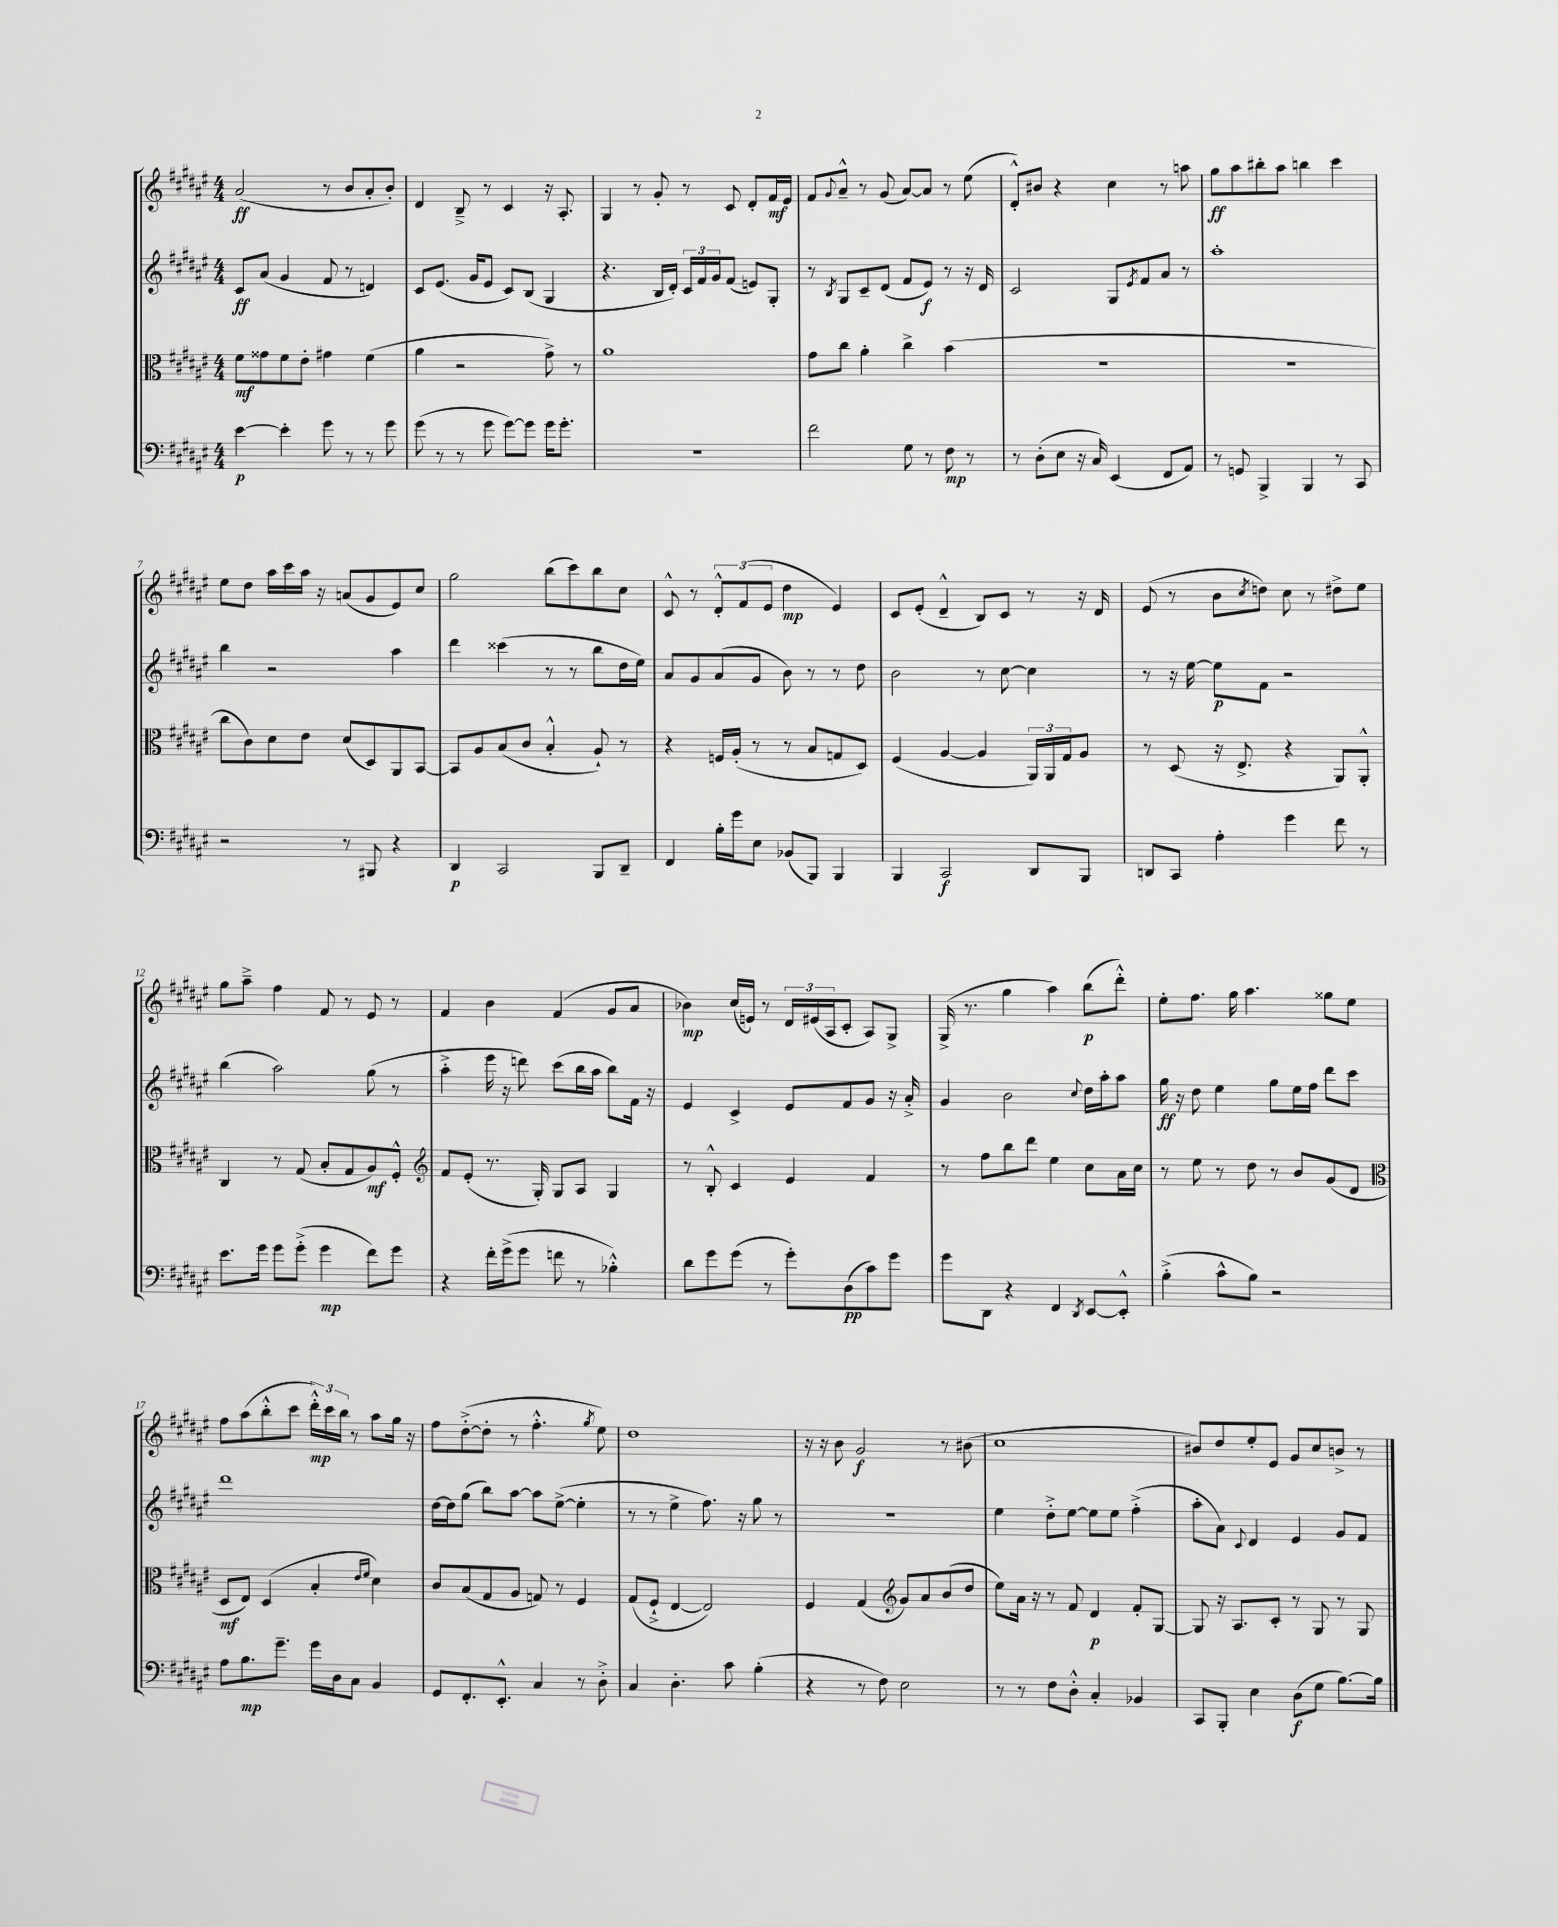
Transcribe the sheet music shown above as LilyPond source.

<<
\new StaffGroup <<
\new Staff = "s0" {
    \clef treble \key fis \major \numericTimeSignature \time 4/4
    ais'2\ff( r8 b'8 ais'8-. b'8-.) |
    dis'4 b8---> r8 cis'4 r16 ais8.-. |
    gis4 r8 gis'8-. r8 cis'8 dis'8-. fis'16\mf eis'16 |
    fis'8 \appoggiatura { gis'8 } ais'8---^ r8 gis'8( ais'8~) ais'8 r8 eis''8( |
    dis'8-.-^) bis'8 r4 cis''4 r8 a''8 |
    gis''8\ff ais''8 bis''8-. ais''8 b''4 cis'''4 |
    eis''8 dis''8 ais''16 cis'''16 ais''16 r16 a'8( gis'8 eis'8) cis''8 |
    gis''2 b''8( cis'''8) b''8 cis''8 |
    cis'8-^ r8 \tuplet 3/2 { dis'8-.-^ fis'8( eis'8 } dis''4\mp eis'4) |
    cis'8 eis'8-.( dis'4---^ b8) cis'8 r8 r16 dis'16 |
    eis'8( r8 b'8 \acciaccatura { cis''8 } d''8) cis''8 r8 dis''8-> eis''8 |
    gis''8 ais''8---> fis''4 fis'8 r8 eis'8 r8 |
    fis'4 b'4 fis'4( gis'8 ais'8 |
    bes'4\mp) cis''16( e'16) r8 \tuplet 3/2 { dis'16 eis'16( ais16 } cis'8-. ais8) gis8-> |
    gis16->( r8. gis''4 ais''4) b''8\p( dis'''8-.-^) |
    eis''8-. fis''8. gis''16 ais''4. gisis''8 eis''8 |
    fis''8 ais''8( b''8-.-^ cis'''8 \tuplet 3/2 { dis'''16-.-^\mp) cis'''16 b''16 } r8 ais''8 gis''16 r16 |
    fis''8 dis''8~-.->( dis''8-. r8 fis''4.-.-^ \acciaccatura { gis''8 } eis''8) |
    dis''1 |
    r16 r16 b'8 gis'2\f r8 bis'8( |
    cis''1 |
    bis'8) dis''8 eis''8-. eis'8 gis'8 cis''8 b'8-> r8 \bar "|." |
}
\new Staff = "s1" {
    \clef treble \key fis \major \numericTimeSignature \time 4/4
    cis'8\ff ais'8( gis'4 fis'8 r8 d'4) |
    cis'8 eis'8.( gis'16 eis'8 cis'8) b8( gis4 |
    r4. b16 dis'16-.) \tuplet 3/2 { cis'16 fis'16 gis'16 } fis'8( e'8) gis8-. |
    r8 \acciaccatura { b8 } gis8 cis'8-- dis'8( fis'8 eis'8\f) r8 r16 dis'16 |
    cis'2 gis8 \acciaccatura { eis'8 } fis'8 ais'8 r8 |
    ais''1-. |
    b''4 r2 ais''4 |
    dis'''4 cisis'''4( r8 r8 b''8 dis''16 eis''16) |
    ais'8 gis'8 ais'8( gis'8 b'8) r8 r8 dis''8 |
    b'2 r8 cis''8~ cis''4 |
    r8 r16 eis''16~ eis''8\p fis'8 r2 |
    b''4( ais''2) gis''8( r8 |
    ais''4-.-> eis'''16 r16 d'''8) cis'''8( b''16 ais''16 b''8) fis'16 r16 |
    eis'4 cis'4-> eis'8 fis'8 gis'8 r16 ais'16-.-> |
    gis'4 b'2 \appoggiatura { cis''8 } dis''16 ais''16-. ais''8 |
    gis''16\ff r16 dis''8 eis''4 gis''8 eis''16 fis''16 dis'''8 cis'''8 |
    dis'''1 |
    dis''16~ dis''16 gis''8( b''8) ais''8~ ais''8 eis''8~->( eis''4-. |
    r8 r8 eis''4-> fis''8.) r16 gis''8 r8 |
    R1 |
    eis''4 dis''8-.-> eis''8~ eis''8 eis''8 fis''4-.->( |
    ais''8-. ais'8) \appoggiatura { cis'8 } dis'4 eis'4 gis'8 fis'8 \bar "|." |
}
\new Staff = "s2" {
    \clef alto \key fis \major \numericTimeSignature \time 4/4
    fis'8\mf gisis'8 fis'8 eis'8-. gis'4 fis'4( |
    ais'4 r2 gis'8->) r8 |
    ais'1 |
    gis'8 cis''8 ais'4-. cis''4-> b'4( |
    r1 |
    R1 |
    cis''8 cis'8) dis'8 eis'8 dis'8( dis8) ais,8 b,8~ |
    b,8 ais8 b8( cis'8 b4-.-^ ais8-!) r8 |
    r4 f16 ais16-.( r8 r8 b8 g8 dis8) |
    fis4( ais4~ ais4 \tuplet 3/2 { ais,16) ais,16 gis16 } ais8 |
    r8 dis8( r16 eis8.-> r4 ais,8) ais,8-.-^ |
    cis4 r8 gis8( b8-. gis8 ais8\mf) fis8-.-^ |
    \clef treble fis'8 eis'8-.( r8. gis16-.) gis8 ais8 gis4 |
    r8 b8-.-^ cis'4 eis'4 fis'4 |
    r8 fis''8 b''8 dis'''8 eis''4 cis''8 ais'16 cis''16 |
    r8 eis''8 r8 dis''8 r8 b'8 gis'8( dis'8 |
    \clef alto dis8\mf eis8) dis4( b4-. \grace { eis'16 fis'16 } dis'4) |
    cis'8 b8( gis8 ais8 g8) r8 fis4 |
    gis8( fis8-!-> eis4~ eis2) |
    fis4 gis4( \clef treble gis'8) ais'8 b'8( dis''8 |
    eis''8) ais'16 r16 r8 fis'8 dis'4\p fis'8-. gis8~ |
    gis8 r16 ais8. cis'8-. r8 gis8 r8 gis8 \bar "|." |
}
\new Staff = "s3" {
    \clef bass \key fis \major \numericTimeSignature \time 4/4
    eis'4~\p eis'4-. gis'8 r8 r8 gis'8 |
    gis'8( r8 r8 gis'8 gis'8~) gis'8 gis'16 gis'8.-. |
    r1 |
    fis'2 gis8 r8 fis8\mp r8 |
    r8 dis8-.( eis8 r16 cis16) eis,4( fis,8 ais,8) |
    r8 g,8 b,,4-> b,,4 r8 cis,8 |
    r2 r8 bis,,8 r4 |
    dis,4\p cis,2 b,,8 dis,8-- |
    fis,4 b16-. gis'16 eis8 bes,8( b,,8) b,,4 |
    b,,4 cis,2\f dis,8 b,,8 |
    d,8 cis,8 ais4-. gis'4 fis'8 r8 |
    eis'8. gis'16 gis'8 gis'8-.->( gis'4\mp fis'8) gis'8 |
    r4 fis'16-. gis'16->( gis'8 f'8 r8 bes4-.-^) |
    dis'8 gis'8 gis'8( r8 gis'8-.) dis8\pp( cis'8) gis'8 |
    gis'8 dis,8 r4 fis,4 \acciaccatura { dis,8 } eis,8~ eis,8-.-^ |
    b4-.->( cis'8-^ b8) r2 |
    ais8 b8.\mp gis'8.-- gis'16 dis16 cis8 b,4 |
    gis,8 fis,8.-. eis,8.-.-^ cis4 r8 dis8-.-> |
    cis4 dis4.-. cis'8 b4-.( |
    r4 r8 fis8) eis2 |
    r8 r8 fis8 dis8-.-^ cis4-. bes,4 |
    cis,8 b,,8-. eis4 dis8\f( gis8 b8.~) b16 \bar "|." |
}
>>
>>
